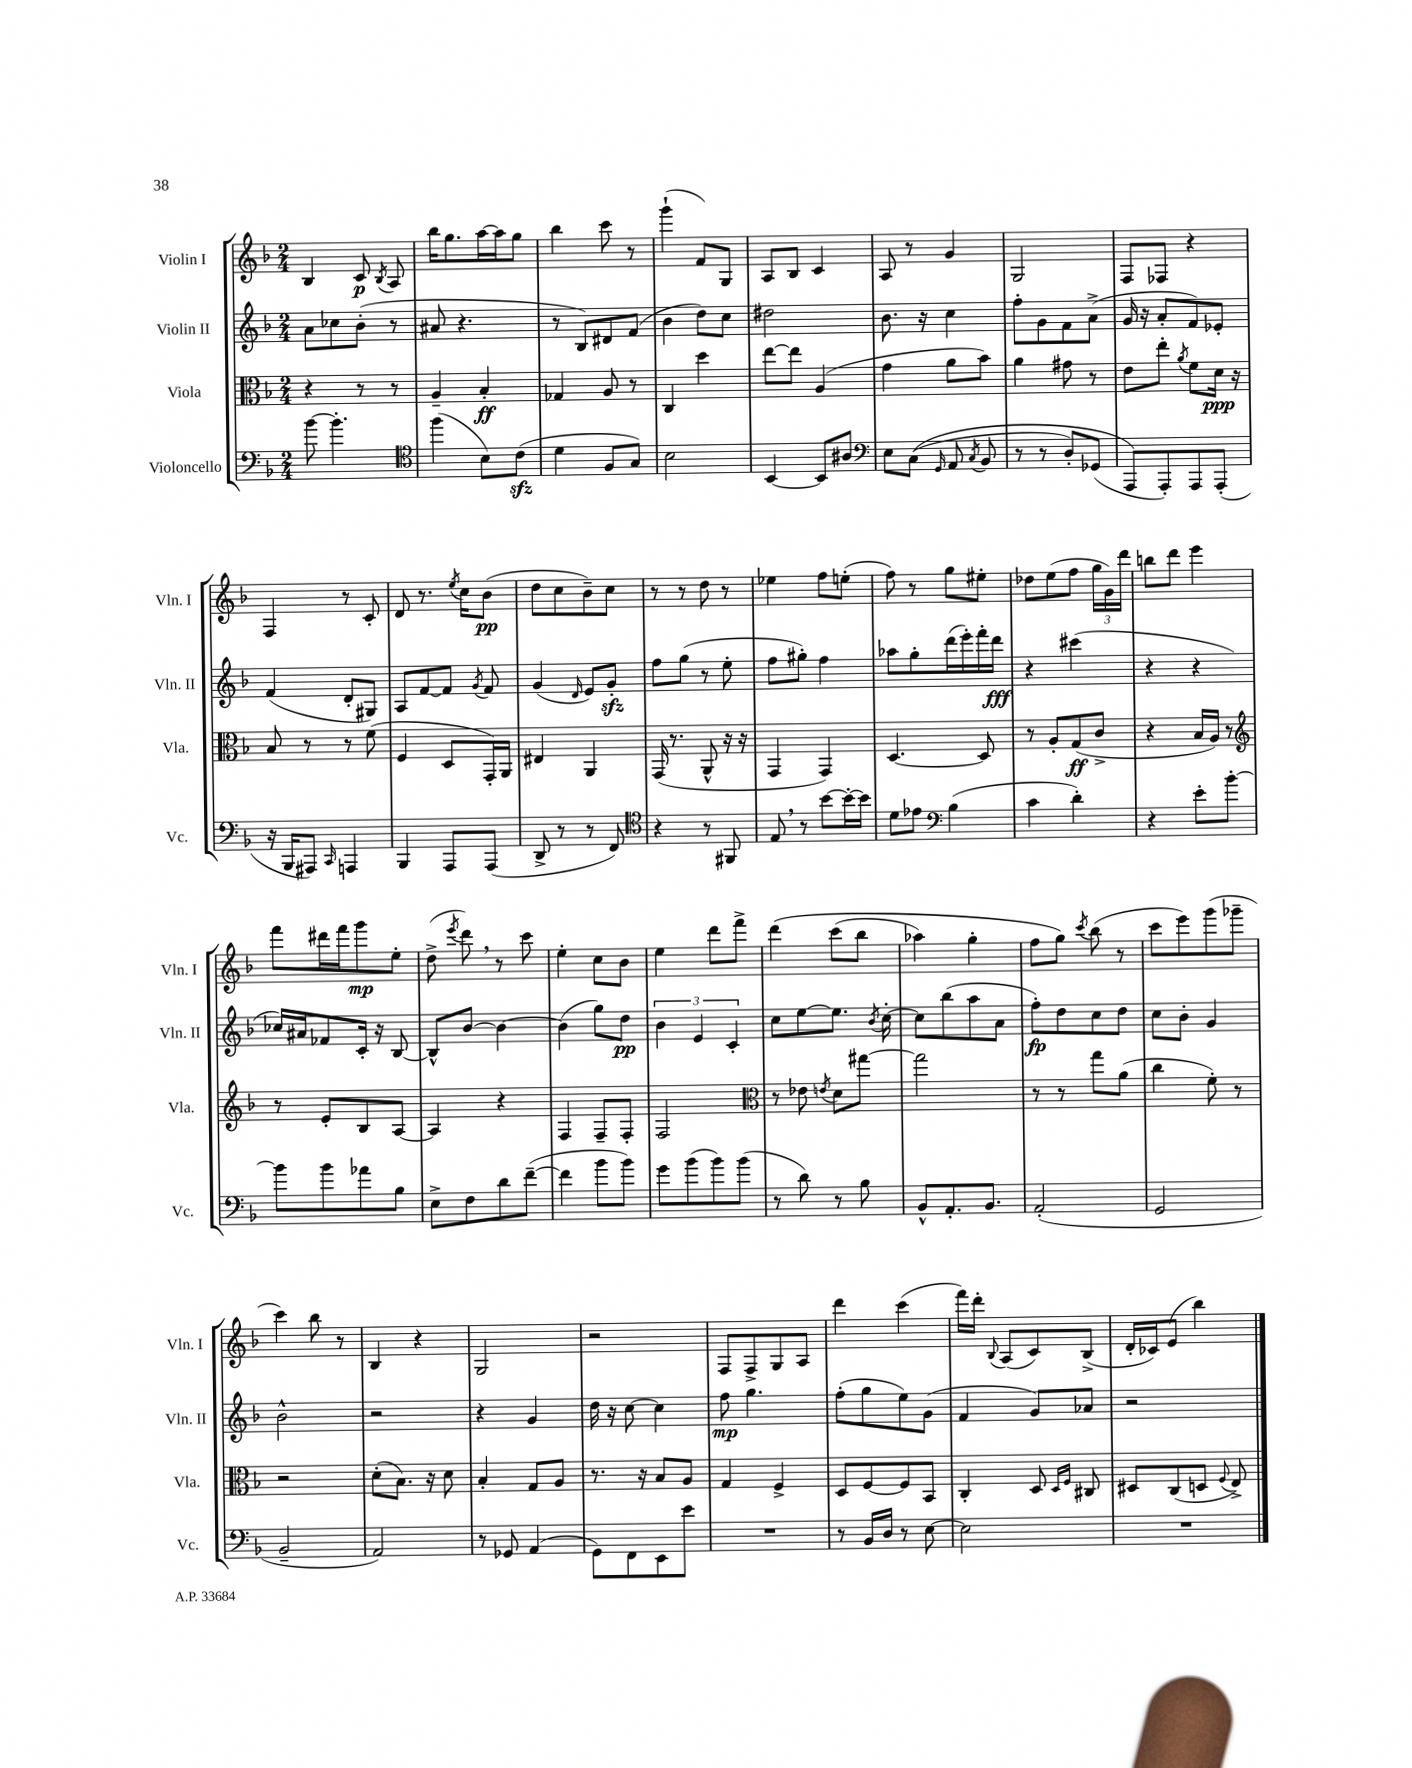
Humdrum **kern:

**kern	**kern	**dynam	**kern	**dynam	**kern	**dynam
*part4	*part3	*part3	*part2	*part2	*part1	*part1
*staff4	*staff3	*staff3	*staff2	*staff2	*staff1	*staff1
*I"Violoncello	*I"Viola	*	*I"Violin II	*	*I"Violin I	*
*I'Vc.	*I'Vla.	*	*I'Vln. II	*	*I'Vln. I	*
*clefF4	*clefC3	*	*clefG2	*	*clefG2	*
*k[b-]	*k[b-]	*	*k[b-]	*	*k[b-]	*
*M2/4	*M2/4	*	*M2/4	*	*M2/4	*
=142	=142	=142	=142	=142	=142	=142
[8b-\	4r	.	8a\L	.	4B-/	.
4.b-'\]	.	.	8cc-X\	.	.	.
.	8r	.	(8b-'\J	.	8c/	p
.	.	.	.	.	8qB-/	.
.	8r	.	8r	.	8A/	.
=143	=143	=143	=143	=143	=143	=143
*clefC4	*	*	*	*	*	*
(4ff\	4A~/	.	8a#X/	.	16bb-\KL	.
.	.	.	.	.	8.gg\	.
.	.	.	4.r	.	.	.
8B-\L)	4B-'/	ff	.	.	[16aa\L	.
.	.	.	.	.	16aa\J]	.
(8czz\J	.	.	.	.	8gg\J	.
=144	=144	=144	=144	=144	=144	=144
4d\	4G-X/	.	8r	.	4bb-\	.
.	.	.	8B-/L)	.	.	.
8F/L	8A/	.	8d#X/	.	8ccc\	.
8G/J)	8r	.	(8f/J	.	8r	.
=145	=145	=145	=145	=145	=145	=145
2B-\	4C/	.	4b-\	.	(4ggg`\	.
.	4dd\	.	8dd\L)	.	8f/L)	.
.	.	.	8cc\J	.	8G/J	.
=146	=146	=146	=146	=146	=146	=146
[4BB-/	[8ee\L	.	2dd#X\	.	8A/L	.
.	8ee\J]	.	.	.	8B-/J	.
8BB-/L]	(4A/	.	.	.	4c/	.
8A#X/J	.	.	.	.	.	.
=147	=147	=147	=147	=147	=147	=147
*clefF4	*	*	*	*	*	*
8E\L	4g\	.	8.b-\	.	8A/	.
((8C\J	.	.	.	.	8r	.
.	.	.	16r	.	.	.
16qqGG/	.	.	.	.	.	.
8AA/	8a\L	.	4cc\	.	4g/	.
8qC/	.	.	.	.	.	.
8BB-/	8b-\J)	.	.	.	.	.
=148	=148	=148	=148	=148	=148	=148
8r	4a\	.	8ff'\L	.	2G/	.
8r	.	.	8g\	.	.	.
8D'/L)	8g#X\	.	8f\	.	.	.
(8GG-X/J	8r	.	(8a^\J	.	.	.
=149	=149	=149	=149	=149	=149	=149
8AAA/L)	8e\L	.	16g/	.	8F/L	.
.	.	.	16r	.	.	.
8AAA'/)	8ee'\J	.	8a'/L	.	8F-X/J	.
.	8qa/	.	.	.	.	.
8AAA/	8f\L	.	8f/)	.	4r	.
(8AAA'/J	16d\Jk	ppp	8e-X'/J	.	.	.
.	16r	.	.	.	.	.
!!LO:LB:g=z
=150	=150	=150	=150	=150	=150	=150
16r	8B-/	.	(4f/	.	4F/	.
16BBB-/KL	.	.	.	.	.	.
8AAA#X/J)	8r	.	.	.	.	.
16qqCC/	.	.	.	.	.	.
4AAAn/	8r	.	8d'/L	.	8r	.
.	(8f\	.	8G#X/J)	.	8c'/	.
=151	=151	=151	=151	=151	=151	=151
4BBB-/	4F/	.	8A/L	.	8d/	.
.	.	.	[8f/	.	8.r	.
8AAA/L	8D/L	.	8f/J]	.	.	.
.	.	.	.	.	8qee/	.
.	.	.	.	.	16cc\KL	.
.	.	.	8qg/	.	.	.
(8AAA/J	16GG'/L)	.	8f/	.	(8b-\J	pp
.	16AA/JJ	.	.	.	.	.
=152	=152	=152	=152	=152	=152	=152
8DD^/	4E#X/	.	(4g/	.	8dd\L	.
8r	.	.	.	.	8cc\	.
.	.	.	16qqd/	.	.	.
8r	4AA/	.	8e/L)	.	8b-~\)	.
8FF/)	.	.	8gzz'/J	.	8cc\J	.
=153	=153	=153	=153	=153	=153	=153
*clefC4	*	*	*	*	*	*
4r	(16GG/	.	8ff\L	.	8r	.
.	8.r	.	.	.	.	.
.	.	.	(8gg\J	.	8r	.
8r	8AA^^/	.	8r	.	8dd\	.
8FF#X/	16r	.	8ee'\	.	8r	.
.	16r	.	.	.	.	.
=154	=154	=154	=154	=154	=154	=154
8E,/	4GG/	.	8ff\L	.	4ee-X\	.
8r	.	.	8gg#X'\J)	.	.	.
[8b-\L	4GG/)	.	4ff\	.	8ff\L	.
16b-'\L_	.	.	.	.	(8een'\J	.
16b-\JJ]	.	.	.	.	.	.
=155	=155	=155	=155	=155	=155	=155
8d\L	[4.D/	.	8aa-X\L	.	8ff\)	.
8e-X\J	.	.	8gg'\	.	8r	.
*clefF4	*	*	*	*	*	*
(4B-\	.	.	(16ddd\L	.	8gg\L	.
.	.	.	16eee'\)	.	.	.
.	8D/]	.	16fff'\	.	8ee#X'\J	.
.	.	.	16ddd\JJ	fff	.	.
=156	=156	=156	=156	=156	=156	=156
4c\	8r	.	4r	.	8dd-X\L	.
.	8A'/L	.	.	.	(8ee\	.
4d'\)	(8G/	ff	(4ccc#X\	.	8ff\J	.
.	8c^/J	.	.	.	24gg\LL	.
.	.	.	.	.	24g\)	.
.	.	.	.	.	24ddd\JJ	.
=157	=157	=157	=157	=157	=157	=157
4r	4r	.	4r	.	8bbn\L	.
.	.	.	.	.	8ddd\J	.
8e'\L	16B-/LL	.	4r	.	4eee\	.
.	16A/JJ)	.	.	.	.	.
[8b-'\J	8r	.	.	.	.	.
!!LO:LB:g=z
=158	=158	=158	=158	=158	=158	=158
*	*clefG2	*	*	*	*	*
8b-\L]	8r	.	16cc-X/LL)	.	8fff\L	.
.	.	.	16a#X/J	.	.	.
8b-\	8e'/L	.	8f-X/	.	16ddd#X\L	.
.	.	.	.	.	16fff\J	.
8a-X\	8B-/	.	16c'/Jk	.	8ggg\	mp
.	.	.	16r	.	.	.
8B-\J	[8A/J	.	[8B-/	.	8ee'\J	.
=159	=159	=159	=159	=159	=159	=159
8E^\L	4A/]	.	8B-^^/L]	.	(8dd^\	.
.	.	.	.	.	8qeee/	.
8F\	.	.	[8b-/J	.	8ddd,\)	.
8d\	4r	.	4b-\_	.	8r	.
([8f~\J	.	.	.	.	8ccc\	.
=160	=160	=160	=160	=160	=160	=160
4f\]	4F/	.	(4b-\]	.	4ee'\	.
8b-\L	8F~/L	.	8gg\L)	.	8cc\L	.
8b-\J)	8F'/J	.	8dd\J	pp	8b-\J	.
=161	=161	=161	=161	=161	=161	=161
8g\L	2F/	.	6b-\	.	4ee\	.
(8b-\	.	.	.	.	.	.
.	.	.	6e/	.	.	.
8b-\)	.	.	.	.	8ddd\L	.
.	.	.	6c'/	.	.	.
(8b-\J	.	.	.	.	8fff^\J	.
=162	=162	=162	=162	=162	=162	=162
*	*clefC3	*	*	*	*	*
8r	8r	.	8cc\L	.	(4ddd\	.
8d\)	8e-X\	.	[8ee\	.	.	.
.	8qen/	.	.	.	.	.
8r	8d\L	.	8.ee\J]	.	(8ccc\L	.
8B-\	[8gg#X\J	.	.	.	8bb-\J	.
.	.	.	8qb-/	.	.	.
.	.	.	[16cc'\	.	.	.
=163	=163	=163	=163	=163	=163	=163
8BB-^^/L	2gg#\]	.	8cc\L]	.	4aa-X\)	.
8.AA'/	.	.	(8bb-\	.	.	.
.	.	.	8aa\	.	4gg'\	.
8.BB-/J	.	.	.	.	.	.
.	.	.	8a\J	.	.	.
=164	=164	=164	=164	=164	=164	=164
(2AA'/	8r	.	8ff'\L)	fp	8ff\L	.
.	8r	.	8dd\	.	8gg\J)	.
.	.	.	.	.	8qccc/	.
.	8gg\L	.	8cc\	.	(8bb-\	.
.	(8a\J	.	8dd\J	.	8r	.
=165	=165	=165	=165	=165	=165	=165
2GG/	4cc\	.	8cc\L	.	8ccc\L	.
.	.	.	8b-'\J	.	8eee\)	.
.	8f'\)	.	4g/	.	(8ggg\	.
.	8r	.	.	.	8ggg-X~\J	.
!!LO:LB:g=z
=166	=166	=166	=166	=166	=166	=166
2BB-~/	2r	.	2b-^^\	.	4ccc\)	.
.	.	.	.	.	8bb-\	.
.	.	.	.	.	8r	.
=167	=167	=167	=167	=167	=167	=167
2AA/)	(8d'\L	.	2r	.	4B-/	.
.	8.B-\J)	.	.	.	.	.
.	.	.	.	.	4r	.
.	16r	.	.	.	.	.
.	8d\	.	.	.	.	.
=168	=168	=168	=168	=168	=168	=168
8r	4B-'/	.	4r	.	2G/	.
8GG-X/	.	.	.	.	.	.
(4AA/	8G/L	.	4g/	.	.	.
.	8A/J	.	.	.	.	.
=169	=169	=169	=169	=169	=169	=169
8GG\L)	8.r	.	16dd\	.	2r	.
.	.	.	16r	.	.	.
8FF\	.	.	[8cc\	.	.	.
.	16r	.	.	.	.	.
8EE\	8B-/L	.	4cc\]	.	.	.
8e\J	8A/J	.	.	.	.	.
=170	=170	=170	=170	=170	=170	=170
2r	4G/	.	8ff\	mp	8F/L	.
.	.	.	4.gg\	.	8F^/	.
.	4F^/	.	.	.	8G/	.
.	.	.	.	.	8A/J	.
=171	=171	=171	=171	=171	=171	=171
8r	8D/L	.	(8ff'\L	.	4ddd\	.
16BB-/LL	[8F/	.	8gg\	.	.	.
16D/JJ	.	.	.	.	.	.
8r	8F/]	.	8ee\)	.	(4ccc\	.
[8E\	8BB-/J	.	(8g\J	.	.	.
=172	=172	=172	=172	=172	=172	=172
2E\]	4C'/	.	4f/	.	16fff\LL)	.
.	.	.	.	.	16ddd'\JJ	.
.	.	.	.	.	8qqB-/	.
.	.	.	.	.	(8A/L	.
.	8D/	.	8g/L)	.	8c/)	.
.	16qqD/LL	.	.	.	.	.
.	16qqF/JJ	.	.	.	.	.
.	8C#X/	.	8a-X/J	.	(8B-^/J	.
=173	=173	=173	=173	=173	=173	=173
2r	8D#X/L	.	2r	.	16d'/LL	.
.	.	.	.	.	16c-X/J)	.
.	(8C/	.	.	.	(8e/J	.
.	8Dn/J	.	.	.	4bb-\)	.
.	8qqF/	.	.	.	.	.
.	8E^/)	.	.	.	.	.
==	==	==	==	==	==	==
*-	*-	*-	*-	*-	*-	*-
